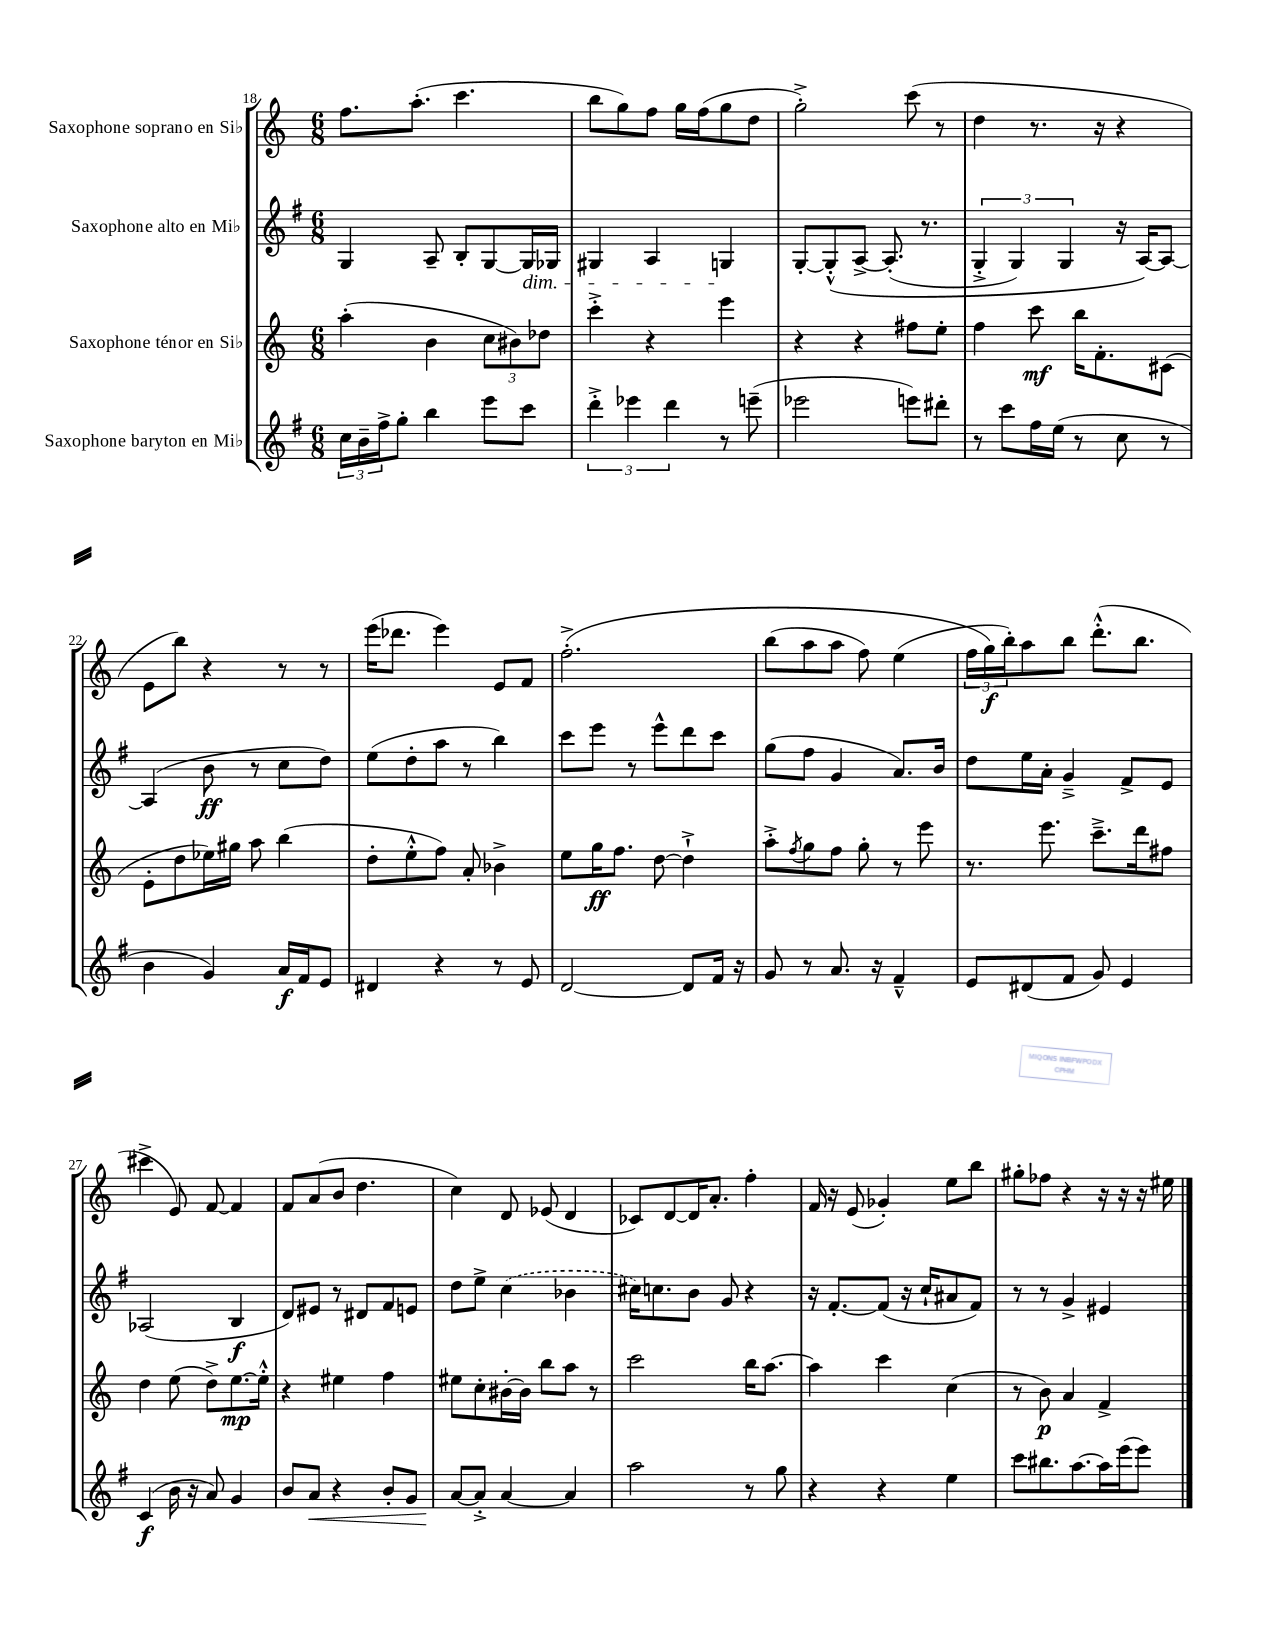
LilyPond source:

<<
\new StaffGroup <<
\new Staff = "s0" \with { instrumentName = "Saxophone soprano en Sib" } {
    \clef treble \key c \major \numericTimeSignature \time 6/8
    f''8. a''8.-.( c'''4. |
    b''8 g''8) f''8 g''16 f''16( g''8 d''8 |
    g''2-.->) c'''8( r8 |
    d''4 r8. r16 r4 |
    e'8 b''8) r4 r8 r8 |
    e'''16( des'''8. e'''4) e'8 f'8 |
    f''2.-.->\( |
    b''8( a''8 a''8 f''8) e''4( |
    \tuplet 3/2 { f''16 g''16\f\) b''16-.) } a''8 b''8 d'''8.-.-^( b''8. |
    cis'''4-> e'8) f'8~ f'4 |
    f'8 a'8( b'8 d''4. |
    c''4) d'8 ees'8( d'4 |
    ces'8) d'8~ d'16 a'8.-. f''4-. |
    f'16 r16 e'8( ges'4-.) e''8 b''8 |
    gis''8-. fes''8 r4 r16 r16 r16 eis''16 \bar "|." |
}
\new Staff = "s1" \with { instrumentName = "Saxophone alto en Mib" } {
    \clef treble \key g \major \numericTimeSignature \time 6/8
    g4 a8-- b8-. g8~ g16\dim ges16 |
    gis4 a4 g4\! |
    g8~-. g8-.-^\( a8~-> a8.-.( r8. |
    \tuplet 3/2 { g4-.-> g4) g4 } r16 a16~\) a8~ |
    a4( b'8\ff r8 c''8 d''8) |
    e''8( d''8-. a''8 r8 b''4) |
    c'''8 e'''8 r8 e'''8-^ d'''8 c'''8 |
    g''8( fis''8 g'4 a'8.) b'16 |
    d''8 e''16 a'16-. g'4---> fis'8-> e'8 |
    aes2( b4\f |
    d'8) eis'8 r8 dis'8 fis'8 e'8 |
    d''8 e''8-> \once \slurDashed c''4( bes'4 |
    cis''16) c''8. b'8 g'8 r4 |
    r16 fis'8.~-. fis'8( r16 c''16-! ais'8 fis'8) |
    r8 r8 g'4-> eis'4 \bar "|." |
}
\new Staff = "s2" \with { instrumentName = "Saxophone ténor en Sib" } {
    \clef treble \key c \major \numericTimeSignature \time 6/8
    a''4-.( b'4 \tuplet 3/2 { c''8 bis'8) des''8 } |
    c'''4-.-> r4 e'''4 |
    r4 r4 fis''8 e''8-. |
    f''4 c'''8\mf b''16 f'8.-. cis'8( |
    e'8-. d''8 ees''16) gis''16 a''8 b''4( |
    d''8-. e''8-.-^ f''8) a'8-. bes'4-> |
    e''8 g''16\ff f''8. d''8~ d''4-!-> |
    a''8-.-> \acciaccatura { f''8 } g''8 f''8 g''8-. r8 e'''8 |
    r8. e'''8. c'''8.---> d'''16 fis''8 |
    d''4 e''8( d''8->) e''8.~\mp e''16-.-^ |
    r4 eis''4 f''4 |
    eis''8 c''8-. bis'16~-. bis'16 b''8 a''8 r8 |
    c'''2 b''16 a''8.~ |
    a''4 c'''4 c''4( |
    r8 b'8\p) a'4 f'4-> \bar "|." |
}
\new Staff = "s3" \with { instrumentName = "Saxophone baryton en Mib" } {
    \clef treble \key g \major \numericTimeSignature \time 6/8
    \tuplet 3/2 { c''16 b'16-- fis''16-> } g''8-. b''4 e'''8 c'''8 |
    \tuplet 3/2 { d'''4-.-> ees'''4 d'''4 } r8 e'''8--( |
    ees'''2 e'''8) dis'''8-. |
    r8 c'''8 fis''16 e''16( r8 c''8 r8 |
    b'4 g'4) a'16\f fis'16 e'8 |
    dis'4 r4 r8 e'8 |
    d'2~ d'8 fis'16 r16 |
    g'8 r8 a'8. r16 fis'4---^ |
    e'8 dis'8( fis'8 g'8) e'4 |
    c'4\f( b'16 r16 a'8) g'4 |
    b'8 a'8\< r4 b'8-. g'8 |
    a'8~\! a'8-.-> a'4~ a'4 |
    a''2 r8 g''8 |
    r4 r4 e''4 |
    c'''8 bis''8. a''8.~ a''16 e'''16( e'''8) \bar "|." |
}
>>
>>
\layout { \context { \Score currentBarNumber = #18 } }
